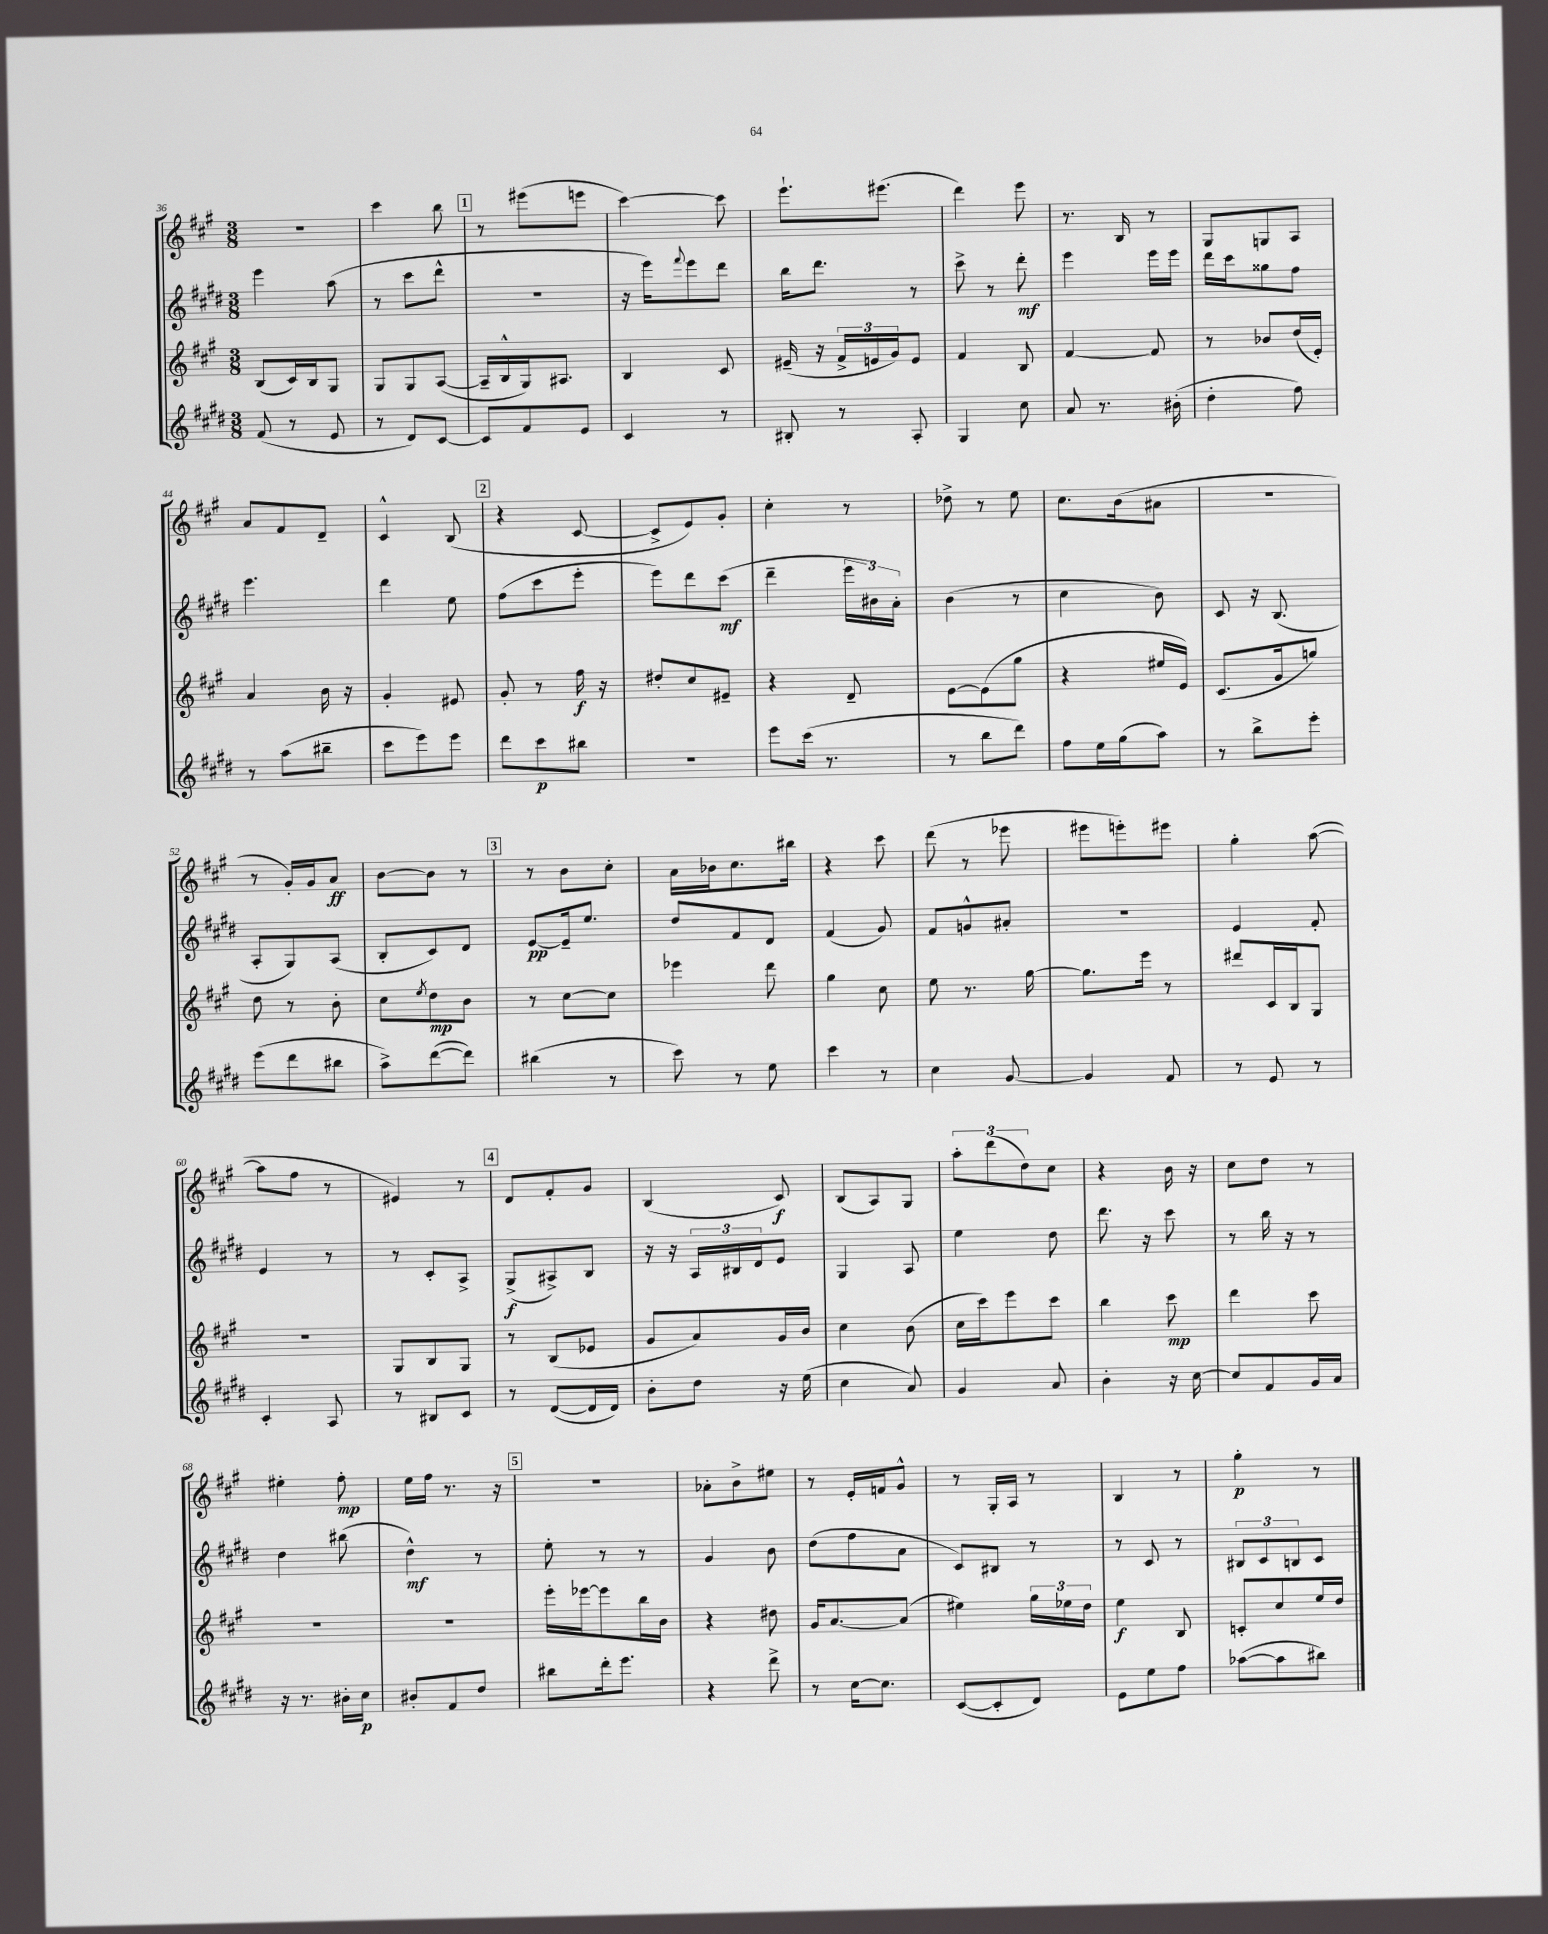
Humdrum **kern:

**kern	**kern	**kern	**kern
*staff4	*staff3	*staff2	*staff1
*clefG2	*clefG2	*clefG2	*clefG2
*k[f#c#g#d#]	*k[f#c#g#]	*k[f#c#g#d#]	*k[f#c#g#]
*M3/8	*M3/8	*M3/8	*M3/8
(8f#	(8B	4eee	4.r
8r	16c#)	.	.
.	16B	.	.
8e	8G#	(8aa	.
=	=	=	=
8r	8G#	8r	4ccc#
8d#)	8G#	8ccc#	.
[8c#	([8A	8ddd#^^	8bb
=	=	=	=
8c#]	16A~]	4.r	8r
.	16B^^	.	.
8f#	16G#)	.	(8eee#
.	8.A#	.	.
8e	.	.	8eee
=	=	=	=
4c#	4B	16r	[4ccc#)
.	.	16eee)	.
.	.	8qqfff#	.
.	.	8eee	.
8r	8c#	8ddd#	8ccc#]
=	=	=	=
8B#'	(16e#~	16bb	8.eee`
.	16r	8.ddd#	.
8r	24f#^	.	.
.	24e	.	.
.	.	.	(8.eee#
.	24g#)	.	.
8A'	8e	8r	.
=	=	=	=
4G#	4f#	8ccc#^	4ddd)
.	.	8r	.
8cc#	8B	8ddd#'	8eee
=	=	=	=
8a	[4f#	4eee	8.r
8.r	.	.	.
.	.	.	16B
.	8f#]	16eee	8r
(16b#'	.	16eee	.
=	=	=	=
4dd#'	8r	16ddd#	8G#
.	.	16ccc#	.
.	8b-	8gg##	8G
8ff#)	(16dd	8ff#	8A
.	16e')	.	.
=	=	=	=
8r	4a	4.eee	8a
(8aa	.	.	8f#
8bb#~	16b	.	8d~
.	16r	.	.
=	=	=	=
8ccc#	4g#'	4ddd#	4c#^^
8eee)	.	.	.
8eee	8e#	8ee	(8B
=	=	=	=
8ddd#	8g#'	(8ff#	4r
8ccc#	8r	8ccc#	.
8bb#	16ff#	8eee'	[8c#
.	16r	.	.
=	=	=	=
4.r	8dd#'	8eee)	8c#^]
.	8cc#	8ddd#	8e)
.	8e#~	(8ccc#	8g#'
=	=	=	=
8eee	4r	4ddd#~	4cc#'
(16ccc#	.	.	.
8.r	.	.	.
.	8d~	24eee	8r
.	.	24b#)	.
.	.	24a'	.
=	=	=	=
8r	[8e	(4b	8dd-^
8bb	(8e]	.	8r
8ddd#)	8gg#	8r	8ee
=	=	=	=
8ff#	4r	4cc#	8.cc#
16ee	.	.	.
(16gg#	.	.	(16b
8aa)	16ee#	8b)	8a#
.	16e)	.	.
=	=	=	=
8r	(8.c#	8c#	4.r
8bb^	.	16r	.
.	16g#	(8.B	.
8eee'	8gg)	.	.
=	=	=	=
(8eee	8dd	8A'	8r
8ddd#	8r	8G#)	16g#')
.	.	.	16g#
8bb#	8b'	(8A	8a
=	=	=	=
8aa^)	8cc#	8B'	[8b
.	8qee	.	.
([8ddd#	8dd	8c#)	8b]
8ddd#])	8b	8d#	8r
=	=	=	=
(4bb#	8r	[8e	8r
.	[8cc#	16e~]	8b
.	.	8.ee	.
8r	8cc#]	.	8cc#'
=	=	=	=
8ccc#)	4eee-	8dd#	16a
.	.	.	16b-
8r	.	8f#	8.cc#
8ee	8ddd	8d#	.
.	.	.	16bb#
=	=	=	=
4ccc#	4gg#	(4f#	4r
8r	8cc#	8g#)	8ccc#
=	=	=	=
4cc#	8ee	8f#	(8ddd
.	8.r	8g^^	8r
[8g#	.	8a#'	8eee-
.	[16gg#	.	.
=	=	=	=
4g#]	8.gg#]	4.r	8eee#
.	.	.	8eee')
.	16eee	.	.
8f#	8r	.	8eee#
=	=	=	=
8r	8ddd#	4e	4gg#'
8e	16c#	.	.
.	16B	.	.
8r	8G#	8f#'	([8aa
=	=	=	=
4c#'	4.r	4e	8aa]
.	.	.	8ff#
8A	.	8r	8r
=	=	=	=
8r	8G#	8r	4e#)
8B#	8B	8c#'	.
8c#	8G#	8A^	8r
=	=	=	=
8r	8r	(8G#^	8d
([8d#	(8B	8A#^)	8f#'
16d#]	8e-	8B	8g#
16d#)	.	.	.
=	=	=	=
8b'	8g#	16r	(4B
.	.	16r	.
8dd#	8a)	24A	.
.	.	24B#	.
.	.	24d#	.
16r	16g#	8e	8c#)
(16ee	16b	.	.
=	=	=	=
4cc#	4cc#	4G#	(8B
.	.	.	8A)
8a)	(8b	8A	8G#
=	=	=	=
4g#	16cc#	4ee	12aa'
.	16ccc#)	.	.
.	.	.	(12ddd
.	8eee	.	.
.	.	.	12dd)
8a	8ccc#	8dd#	8cc#
=	=	=	=
4b'	4bb	8.ddd#	4r
.	.	16r	.
16r	8ccc#	8ccc#	16b
[16cc#	.	.	16r
=	=	=	=
8cc#]	4ddd	8r	8cc#
8f#	.	16bb	8dd
.	.	16r	.
16g#	8ccc#	8r	8r
16a	.	.	.
=	=	=	=
16r	4.r	4dd#	4ee#'
8.r	.	.	.
16b#'	.	(8bb#	8ff#'
16cc#	.	.	.
=	=	=	=
8b#'	4.r	4dd#^^)	16ee
.	.	.	16ff#
8f#	.	.	8.r
8dd#	.	8r	.
.	.	.	16r
=	=	=	=
8bb#	16eee'	8ee'	4.r
.	[16eee-	.	.
16ddd#'	8eee-]	8r	.
8.eee	.	.	.
.	16bb	8r	.
.	16b	.	.
=	=	=	=
4r	4r	4g#	8a-'
.	.	.	8b^
8ddd#^	8dd#	8b	8ee#
=	=	=	=
8r	16g#	(8dd#	8r
.	[8.a	.	.
[16cc#	.	8ff#	16e'
8.cc#]	.	.	16f
.	(8a]	8a	8g#^^
=	=	=	=
([8c#	4ee#)	8c#)	8r
8c#']	.	8B#	16G#'
.	.	.	16A
8d#)	24gg#	8r	8r
.	24ee-	.	.
.	24dd	.	.
=	=	=	=
8e	4ee	8r	4B
8ee	.	8c#	.
8ff#	8B	8r	8r
=	=	=	=
([8aa-	8c'	12B#	4gg#'
.	.	12c#	.
8aa-]	8cc#	.	.
.	.	12B	.
8bb#)	16ee	8c#	8r
.	16dd	.	.
==	==	==	==
*-	*-	*-	*-
